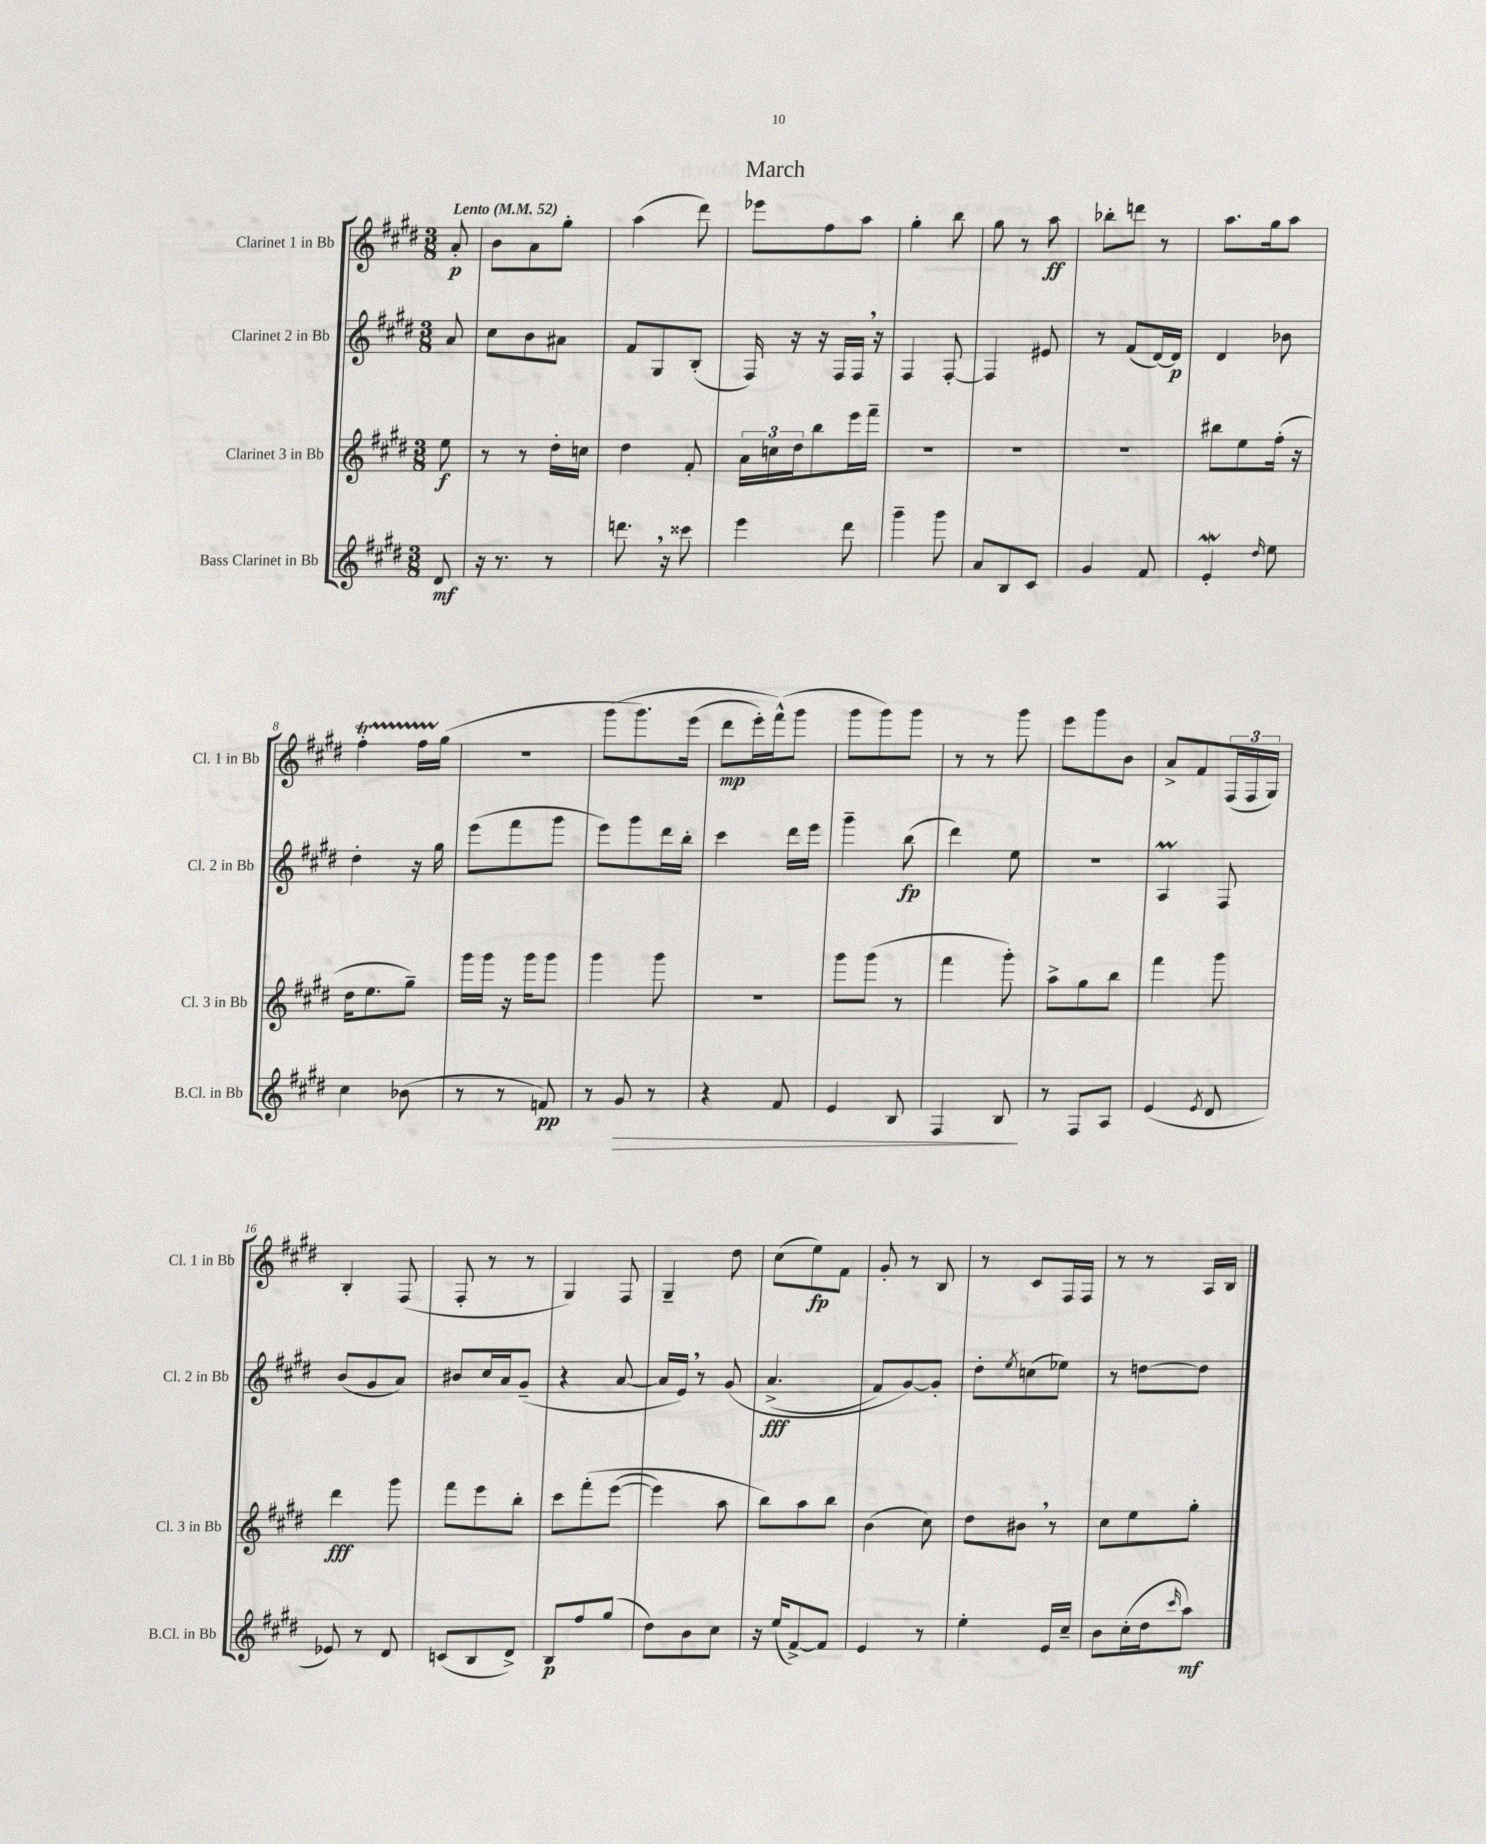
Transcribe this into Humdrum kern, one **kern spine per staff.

**kern	**kern	**kern	**kern
*staff4	*staff3	*staff2	*staff1
*clefG2	*clefG2	*clefG2	*clefG2
*k[f#c#g#d#]	*k[f#c#g#d#]	*k[f#c#g#d#]	*k[f#c#g#d#]
*M3/8	*M3/8	*M3/8	*M3/8
*MM52	*MM52	*MM52	*MM52
8d#	8ee	8a	8a'
=	=	=	=
16r	8r	8cc#	8b
8.r	.	.	.
.	8r	8b	8a
8r	16dd#'	8a#	8gg#'
.	16cc	.	.
=	=	=	=
8.ddd	4dd#	8f#	(4aa
.	.	8G#	.
16r	.	.	.
8ccc##	8f#'	(8B'	8ddd#)
=	=	=	=
4eee	24a	16F#)	8eee-
.	24cc	.	.
.	.	16r	.
.	24dd#	.	.
.	8bb	16r	8ff#
.	.	16F#	.
8ddd#	16eee	16F#	8aa
.	16fff#~	16r	.
=	=	=	=
4ggg#~	4.r	4F#	4gg#'
8ggg#	.	[8F#'	8bb
=	=	=	=
8a	4.r	4F#]	8gg#
8B	.	.	8r
8c#	.	8e#	8aa
=	=	=	=
4g#	4.r	8r	8bb-'
.	.	(8f#	8ddd
8f#	.	[16d#)	8r
.	.	16d#]	.
=	=	=	=
4e'	8bb#	4d#	8.aa
.	8ee	.	.
.	.	.	16gg#
16qqdd#	.	.	.
8ee	(16ff#'	8b-	8aa
.	16r	.	.
=	=	=	=
4cc#	16dd#	4dd#'	4ff#'
.	8.ee	.	.
(8b-	8gg#~)	16r	16ff#
.	.	16gg#	(16gg#
=	=	=	=
8r	16ggg#	(8eee	4.r
.	16ggg#	.	.
8r	16r	8fff#	.
.	16ggg#	.	.
8f)	8ggg#	8ggg#	.
=	=	=	=
8r	4ggg#	8eee)	&(8ggg#
8g#	.	8ggg#	8.ggg#)
8r	8ggg#	16ddd#	.
.	.	16bb'	(16eee
=	=	=	=
4r	4.r	4ccc#	8ddd#
.	.	.	16eee')
.	.	.	(16fff#^^&)
8f#	.	16ddd#	8ggg#
.	.	16eee	.
=	=	=	=
4e	8ggg#	4ggg#~	8ggg#
.	(8ggg#	.	8ggg#)
8B	8r	(8bb	8ggg#
=	=	=	=
4F#	4fff#	4ddd#)	8r
.	.	.	8r
8B	8ggg#')	8ee	8ggg#
=	=	=	=
8r	8aa^	4.r	8eee
8F#	8gg#	.	8ggg#
8A	8bb	.	8b
=	=	=	=
(4e	4fff#	4A	8a^
.	.	.	8f#
8qe	.	.	.
8d#	8ggg#	8F#	(24F#
.	.	.	24F#
.	.	.	24G#)
=	=	=	=
8e-)	4ddd#	(8b	4B'
8r	.	8g#	.
8d#	8ggg#	8a)	(8F#
=	=	=	=
(8c	8fff#	8b#	8F#'
8B	8eee	16cc#	8r
.	.	16a	.
8d#^)	8bb'	(8g#~	8r
=	=	=	=
8B	8ccc#	4r	4G#)
8ff#	&(8fff#'	.	.
(8gg#	([8eee	[8a	8F#
=	=	=	=
8dd#)	4eee])	16a]	4G#~
.	.	16e)	.
8b	.	8r	.
8cc#	8aa	&(8g#	8dd#
=	=	=	=
16r	8bb&)	(4.a^	(8cc#
(16ee	.	.	.
[8f#^)	8aa	.	8ee)
8f#]	8bb	.	8f#
=	=	=	=
4e	(4b	8f#)	8g#'
.	.	[8g#&)	8r
8r	8cc#)	8g#']	8B
=	=	=	=
4ee'	8dd#	8dd#'	8r
.	.	8qee	.
.	8b#	(8cc	8c#
16e	8r	8ee-)	16F#
16cc#~	.	.	16F#
=	=	=	=
8b	8cc#	8r	8r
(16cc#'	8ee	[8dd	8r
16dd#	.	.	.
16qqccc#	.	.	.
8aa)	8gg#'	8dd]	16A
.	.	.	16B
==	==	==	==
*-	*-	*-	*-
